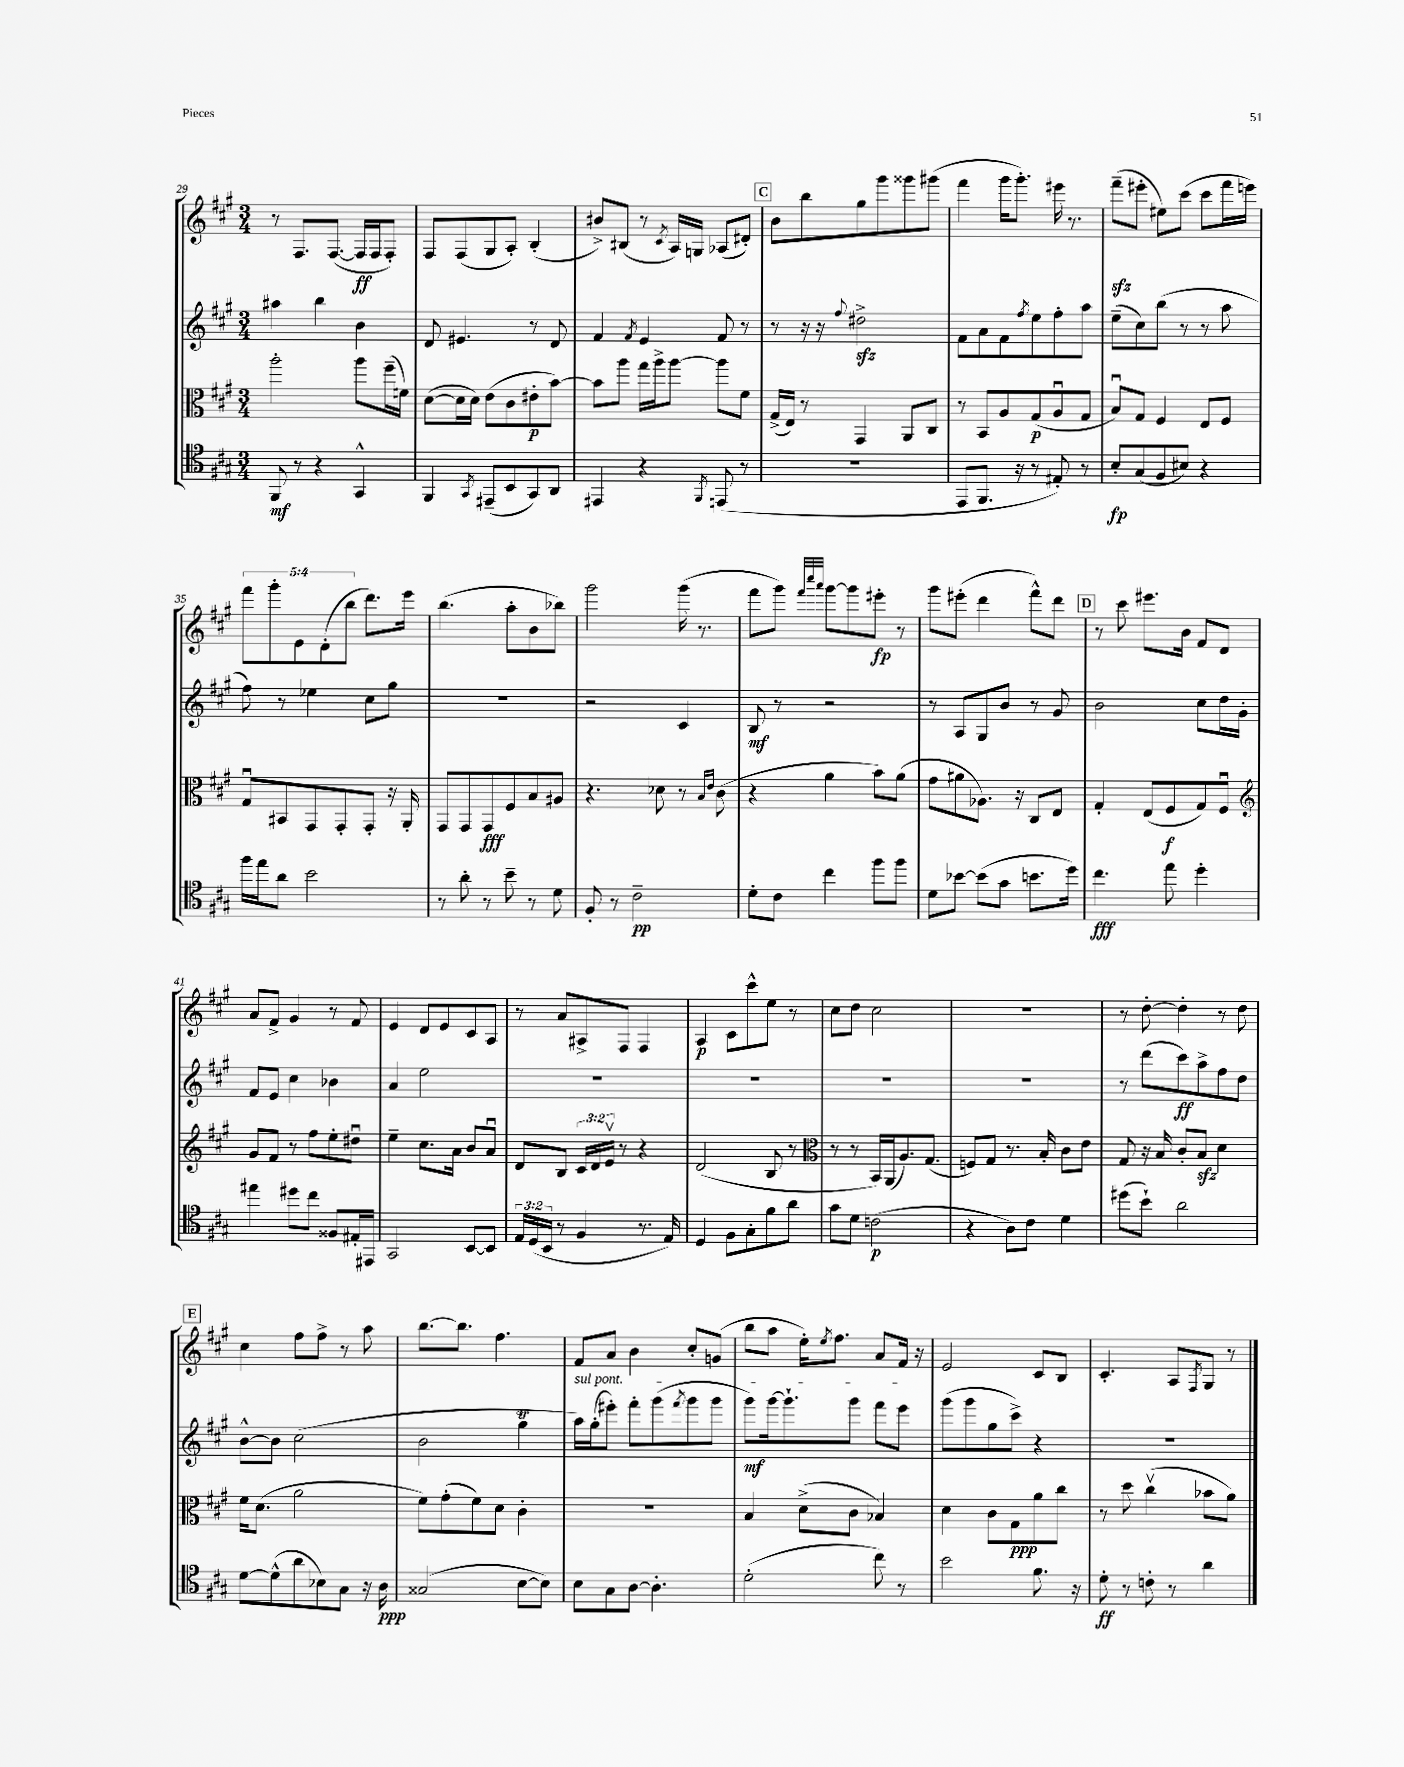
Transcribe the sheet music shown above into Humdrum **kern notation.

**kern	**kern	**kern	**kern
*staff4	*staff3	*staff2	*staff1
*clefC4	*clefC3	*clefG2	*clefG2
*k[f#c#g#]	*k[f#c#g#]	*k[f#c#g#]	*k[f#c#g#]
*M3/4	*M3/4	*M3/4	*M3/4
8FF#	2aa'	4aa#	8r
8r	.	.	8.F#
4r	.	4bb	.
.	.	.	([8.F#
4GG#^^	8aa	4b	16F#]
.	.	.	16F#
.	(16ff#~	.	8F#')
.	16f)	.	.
=	=	=	=
4FF#	([8d	8d	8F#
.	16d]	4.e#	(8F#
.	16d)	.	.
8qGG#	.	.	.
(8EE#~	(8e	.	8G#
8BB	8c#	.	8A')
8GG#)	8e#'	8r	(4B'
8AA	[8b)	8d	.
=	=	=	=
4EE#	8b]	4f#	8b#^)
.	8aa	.	(8B#
.	.	8qf#	.
4r	16gg#	4e	8r
.	16aa^	.	.
.	.	.	8qc#
.	[8aa	.	16A)
.	.	.	16G
8qFF#	.	.	.
(8EE	8aa]	8f#	(8A-
8r	8f#	8r	8d#')
=	=	=	=
2.r	(16G#^	8r	8b
.	16E)	.	.
.	8r	16r	8bb
.	.	16r	.
.	.	8qqff#	.
.	4GG#	2dd#^	8gg#
.	.	.	8ggg#
.	8AA	.	8ggg##
.	8C#	.	(8ggg#
=	=	=	=
8EE	8r	8f#	4fff#
8.FF#	8BB	8a	.
.	8A	8f#	16ggg#
16r	.	.	8.ggg#')
.	.	8qff#	.
8r	(8G#	8ee	.
8E#')	8Au	8ff#'	16eee#
.	.	.	8.r
8r	8G#	8aa	.
=	=	=	=
8B'	8Bu)	(8ee~	(8fff#~
(8G#	8G#	8cc#)	8eee#'
8F#	4F#	(8bb	8ee#)
8B#)	.	8r	(8ccc#
4r	8E	8r	8ccc#
.	8F#	8aa	16fff#
.	.	.	16eee)
=	=	=	=
16ff#	8G#u	8ff#)	10fff#
16ee	.	.	.
.	.	.	10ggg#'
8a	8BB#	8r	.
.	.	.	10e
2b	8GG#	4ee-	.
.	.	.	(10d'
.	8GG#'	.	.
.	.	.	10bb
.	8GG#'	8cc#	8.ddd)
.	16r	8gg#	.
.	16AA'	.	16eee
=	=	=	=
8r	8GG#	2.r	(4.bb
8a'	8GG#	.	.
8r	8GG#	.	.
8b~	8F#	.	8aa'
8r	8B	.	8b
8d	8A#	.	8bb-)
=	=	=	=
8F#'	4.r	2r	2ggg#
8r	.	.	.
2c#~	.	.	.
.	8d-	.	.
.	8r	4c#	(16ggg#
.	.	.	8.r
.	16qqB	.	.
.	16qqe	.	.
.	(8c#	.	.
=	=	=	=
8d'	4r	8B	8fff#
8c#	.	8r	8ggg#)
.	.	.	32qqfff#
.	.	.	32qqcccc#
.	.	.	32qqaaa
4cc#	4a	2r	[8ggg#
.	.	.	8ggg#]
8ff#	8b)	.	8eee#'
8ff#	(8a	.	8r
=	=	=	=
8d	8g#	8r	8ggg#
[8b-	8a#	8A	(8eee#'
(8b-]	8.A-)	8G#	4ddd
8g#	.	8b	.
.	16r	.	.
8.b	8C#	8r	8fff#^^)
.	8E	8g#	8ddd
16dd)	.	.	.
=	=	=	=
4.cc#	4G#'	2b	8r
.	.	.	8ccc#
.	(8E	.	8.eee#
8ee	8F#	.	.
.	.	.	16b
4dd'	8G#)	8cc#	8f#
.	8F#u	16dd	8d
.	.	16g#'	.
=	=	=	=
*	*clefG2	*	*
4ee#	8g#	8f#	8a
.	8f#	8e	8f#^
8dd#	8r	4cc#	4g#
8cc#	8ff#	.	.
8F##	8ee'	4b-	8r
16E#'	8dd#u	.	8f#
16EE#	.	.	.
=	=	=	=
2GG#	4ee~	4a	4e
.	8.cc#	2ee	8d
.	.	.	8e
.	16a	.	.
[8BB	8b	.	8c#
8BB]	8au	.	8A
=	=	=	=
24E	8d	2.r	8r
(24D	.	.	.
24BB	.	.	.
8r	8B	.	8a
4F#	24c#	.	8A#^
.	24d	.	.
.	24ev	.	.
.	8r	.	8F#
8.r	4r	.	4F#
16E)	.	.	.
=	=	=	=
4D	(2d	2.r	4A
8F#	.	.	8c#
8G#'	.	.	8ccc#^^
8f#	8B	.	8ee
8a	8r	.	8r
=	=	=	=
*	*clefC3	*	*
8g#	8r	2.r	8cc#
8d	8r	.	8dd
(2c	16BB)	.	2cc#
.	(16AA	.	.
.	8.A)	.	.
.	(8.G#	.	.
=	=	=	=
4r	8F)	2.r	2.r
.	8G#	.	.
8A)	8.r	.	.
8c#	.	.	.
.	16B'	.	.
4d	8c#	.	.
.	8e	.	.
=	=	=	=
(8dd#	8G#	8r	8r
8b`)	16r	(8ddd	[8dd'
.	16B	.	.
2a	8c#'	8ccc#)	4dd']
.	8B	8aa^	.
.	4d	8ff#	8r
.	.	8dd	8dd
=	=	=	=
[8d	16f#	[8b^^	4cc#
.	(8.d	.	.
(8d^^]	.	8b]	.
8a	2a	(2cc#	8ff#
8B-)	.	.	8ff#^
8G#	.	.	8r
16r	.	.	8aa
16A	.	.	.
=	=	=	=
(2G##	8f#)	2b	[8.bb
.	(8g#'	.	.
.	.	.	8.bb]
.	8f#)	.	.
.	8d	.	4.ff#
[8B	4c#'	4gg#	.
8B])	.	.	.
=	=	=	=
8B	2.r	16aa)	8f#
.	.	(16gg#'	.
8G#	.	8eee#')	8a
[8A	.	8fff#'	4b
4.A']	.	(8ggg#	.
.	.	8qfff#	.
.	.	8ggg#	8cc#'
.	.	8ggg#	(8g
=	=	=	=
(2d'	4B	8ggg#)	8bb
.	.	[16ggg#	8aa
.	.	8.ggg#`]	.
.	(8d^	.	16ee')
.	.	.	8qee
.	.	.	8.ff#
.	8c#	8ggg#	.
8cc#)	4B-)	8fff#	8a
8r	.	8eee	16f#
.	.	.	16r
=	=	=	=
2b	4d	(8ggg#	2e
.	.	8ggg#	.
.	8c#	8gg#	.
.	8G#	8ccc#^)	.
8.f#	8a	4r	8c#
.	8cc#	.	8B
16r	.	.	.
=	=	=	=
8d'	8r	2.r	4.c#'
8r	8dd	.	.
8c'	(4cc#v	.	.
8r	.	.	8A
.	.	.	8qF#
4a	8b-	.	8G#
.	8a)	.	8r
==	==	==	==
*-	*-	*-	*-
